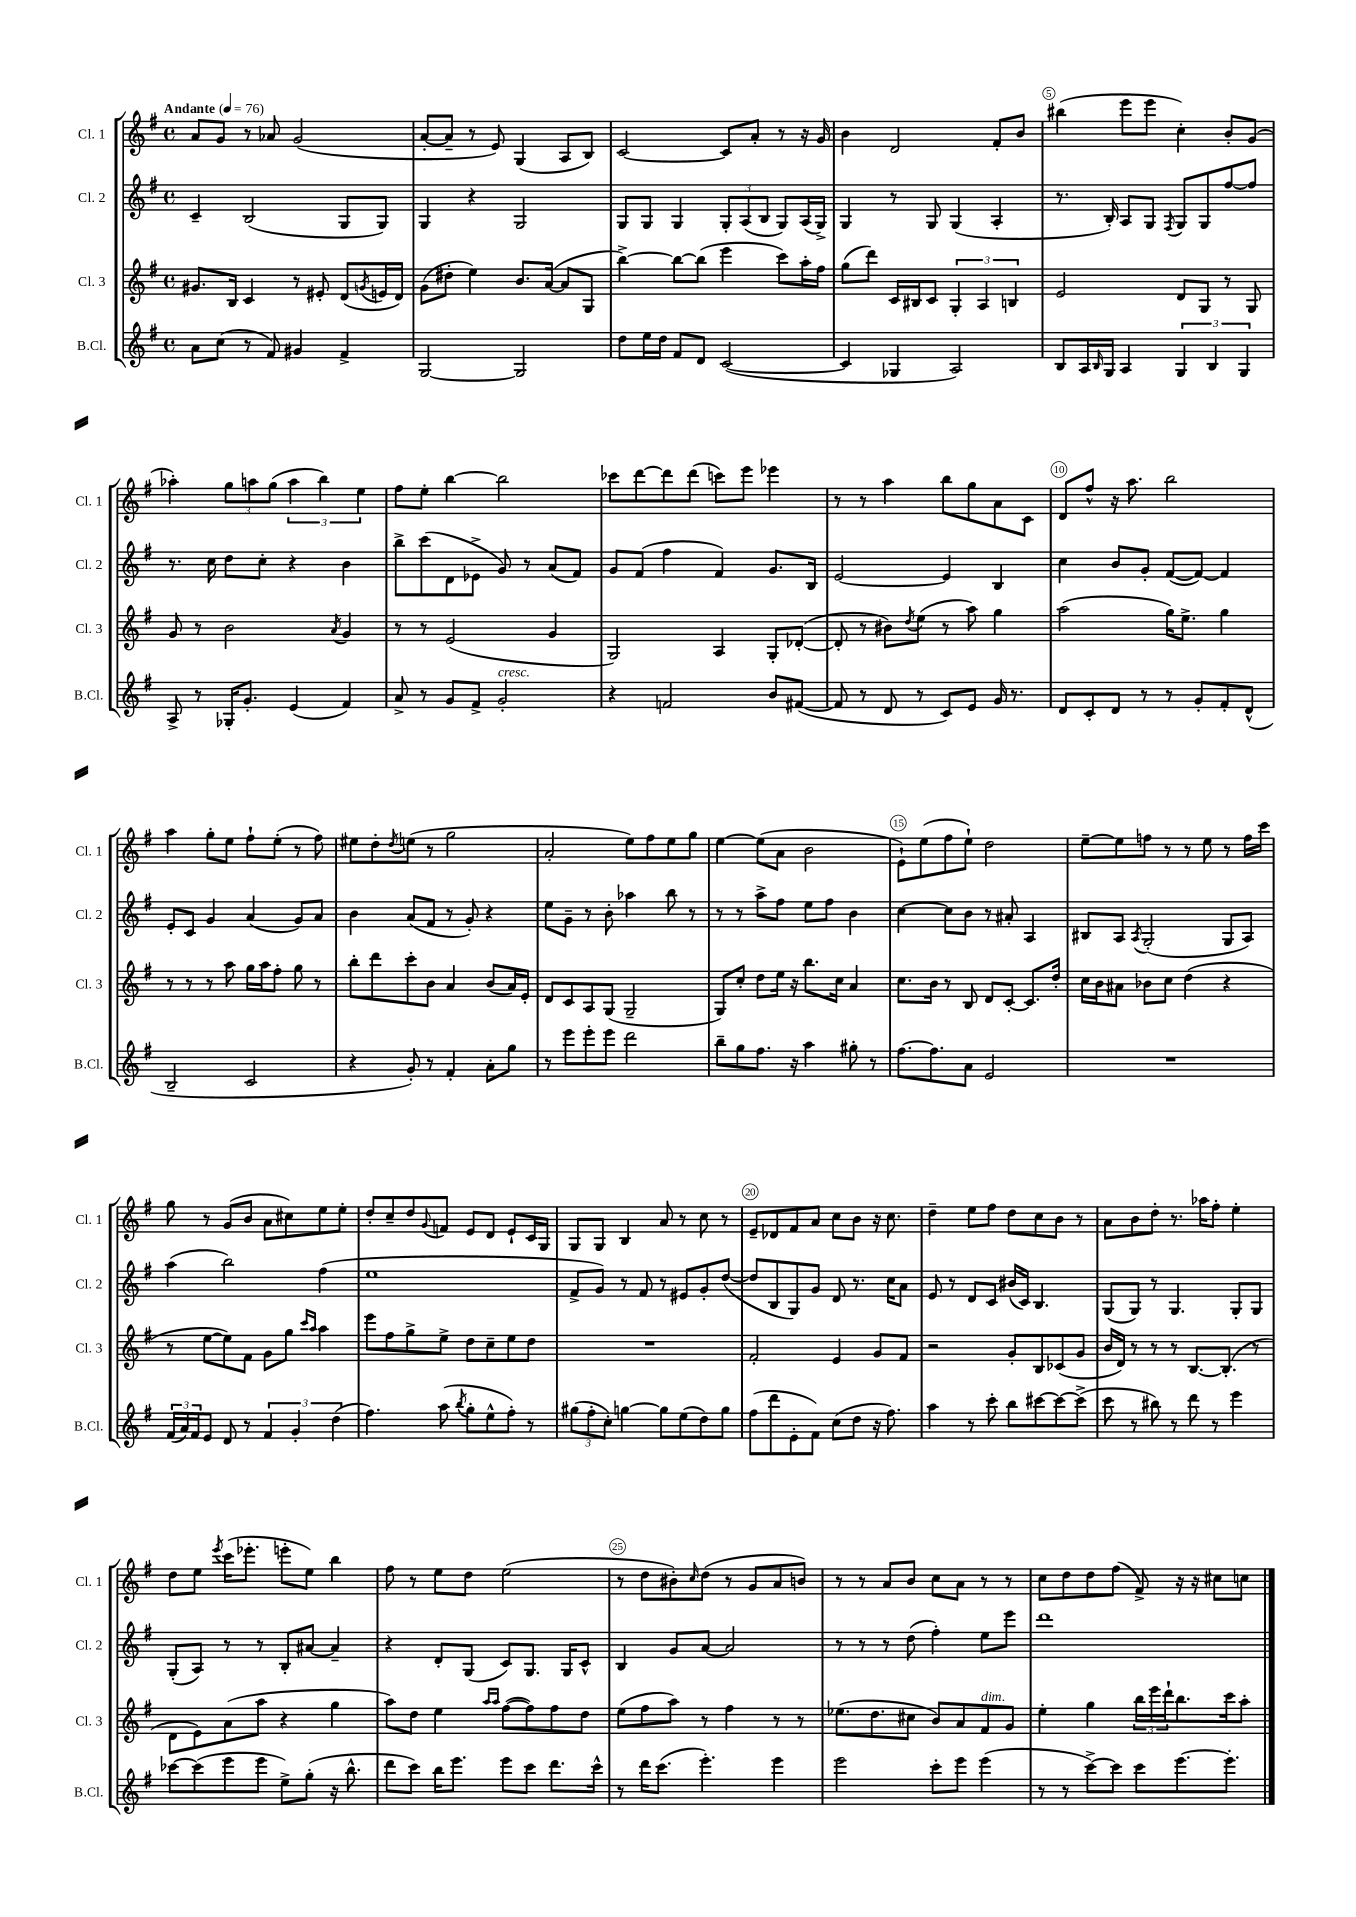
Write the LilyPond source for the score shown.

<<
\new StaffGroup <<
\new Staff = "s0" \with { instrumentName = "Cl. 1" shortInstrumentName = "Cl. 1" } {
    \clef treble \key g \major \defaultTimeSignature \time 4/4 \tempo "Andante" 4 = 76
    a'8 g'8 r8 aes'8 g'2( |
    a'8~-. a'8-- r8 e'8) g4( a8 b8) |
    c'2~ c'8 a'8-. r8 r16 g'16 |
    b'4 d'2 fis'8-. b'8 |
    bis''4( e'''8 e'''8 c''4-.) b'8-. g'8( |
    aes''4-.) \tuplet 3/2 { g''8 a''8 g''8( } \tuplet 3/2 { a''4 b''4) e''4 } |
    fis''8 e''8-. b''4~ b''2 |
    ces'''8 d'''8~ d'''8 d'''8( c'''8) e'''8 ees'''4 |
    r8 r8 a''4 b''8 g''8 a'8 c'8 |
    d'8 fis''8-^ r16 a''8. b''2 |
    a''4 g''8-. e''8 fis''8-! e''8-.( r8 fis''8) |
    eis''8 d''8-. \acciaccatura { d''8 } e''8( r8 g''2 |
    a'2-. e''8) fis''8 e''8 g''8 |
    e''4~ e''8( a'8 b'2 |
    e'8-!) e''8( fis''8 e''8-!) d''2 |
    e''8~-- e''8 f''8 r8 r8 e''8 r8 f''16 c'''16 |
    g''8 r8 g'8( b'8 a'8 cis''8) e''8 e''8-. |
    d''8-. c''8-- d''8 \appoggiatura { g'8 } f'8 e'8 d'8 e'8-! c'16 g16 |
    g8 g8 b4 a'8 r8 c''8 r8 |
    e'8-- des'8 fis'8 a'8 c''8 b'8 r16 c''8. |
    d''4-- e''8 fis''8 d''8 c''8 b'8 r8 |
    a'8 b'8 d''8-. r8. aes''16 fis''8-. e''4-. |
    d''8 e''8 \acciaccatura { e'''8 } c'''16( ees'''8.-. e'''8-. e''8) b''4 |
    fis''8 r8 e''8 d''8 e''2( |
    r8 d''8 bis'8-.) \grace { c''16 } d''8( r8 g'8 a'8 b'8) |
    r8 r8 a'8 b'8 c''8 a'8 r8 r8 |
    c''8 d''8 d''8 fis''8( fis'8->) r16 r16 cis''8 c''8 \bar "|." |
}
\new Staff = "s1" \with { instrumentName = "Cl. 2" shortInstrumentName = "Cl. 2" } {
    \clef treble \key g \major \defaultTimeSignature \time 4/4
    c'4-- b2( g8 g8) |
    g4 r4 g2 |
    g8 g8 g4 \tuplet 3/2 { g8-. a8( b8 } g8) a16( g16->) |
    g4 r8 g8 g4( a4-. |
    r8. b16-.) a8 g8 \acciaccatura { fis8 } g8 g8 fis''8~ fis''8 |
    r8. c''16 d''8 c''8-. r4 b'4 |
    b''8-> c'''8( d'8 ees'8-> g'8) r8 a'8( fis'8) |
    g'8 fis'8( fis''4 fis'4) g'8. b16 |
    e'2~ e'4 b4 |
    c''4 b'8 g'8-. fis'8~( fis'8~) fis'4 |
    e'8-. c'8 g'4 a'4( g'8) a'8 |
    b'4 a'8( fis'8 r8 g'8-.) r4 |
    e''8 g'8-- r8 b'8-. aes''4 b''8 r8 |
    r8 r8 a''8-> fis''8 e''8 fis''8 b'4 |
    c''4~ c''8 b'8 r8 ais'8-. a4 |
    bis8 a8 \acciaccatura { a8 } g2-.( g8 a8) |
    a''4( b''2) fis''4( |
    e''1 |
    fis'8-> g'8) r8 fis'8 r8 eis'8 g'8-. d''8~( |
    d''8 b8 g8) g'8 d'8 r8. c''16 a'8 |
    e'8 r8 d'8 c'8 bis'16( c'16) b4. |
    g8( g8) r8 g4. g8-. g8 |
    g8-.( a8) r8 r8 b8-. ais'8~ ais'4-- |
    r4 d'8-. g8( c'8) g8. g16 c'8-^ |
    b4 g'8 a'8~ a'2 |
    r8 r8 r8 d''8( fis''4-.) e''8 e'''8 |
    d'''1 \bar "|." |
}
\new Staff = "s2" \with { instrumentName = "Cl. 3" shortInstrumentName = "Cl. 3" } {
    \clef treble \key g \major \defaultTimeSignature \time 4/4
    gis'8. b16 c'4 r8 eis'8-. d'8( \acciaccatura { g'8 } e'16 d'16) |
    g'8( dis''8-. e''4) b'8. a'16~( a'8 g8 |
    b''4~->) b''8~ b''8( e'''4 c'''8) a''16-. fis''16 |
    g''8( d'''8) c'16 bis16 c'8 \tuplet 3/2 { g4-. a4 b4 } |
    e'2 d'8 g8 r8 g8 |
    g'8 r8 b'2 \acciaccatura { a'8 } g'4 |
    r8 r8 e'2( g'4 |
    g2) a4 g8-. des'8~-.( |
    des'8-. r8 bis'8) \acciaccatura { d''8 } e''8( r8 a''8) g''4 |
    a''2( g''16) e''8.-> g''4 |
    r8 r8 r8 a''8 g''16 a''16 fis''8-. g''8 r8 |
    b''8-. d'''8 c'''8-. b'8 a'4 b'8( a'16) e'16-. |
    d'8 c'8 a8 g8( g2-- |
    g8) c''8-. d''8 e''16 r16 b''8. c''16 a'4 |
    c''8. b'16 r8 b8 d'8 c'8~-. c'8. d''16-. |
    c''16 b'16 ais'8 bes'8 c''8 d''4( r4 |
    r8 e''8~ e''8) fis'8 g'8 g''8 \grace { c'''16 a''16 } a''4 |
    e'''8 fis''8 g''8-> e''8-> d''8 c''8-- e''8 d''8 |
    R1 |
    fis'2-. e'4 g'8 fis'8 |
    r2 g'8-. b8 ces'8( g'8 |
    b'16 d'16) r8 r8 r8 b8.~ b8.-.( r8 |
    d'8 e'8) a'8( a''8 r4 g''4 |
    a''8) d''8 e''4 \grace { a''16 a''16 } fis''8~( fis''8) fis''8 d''8 |
    e''8( fis''8 a''8) r8 fis''4 r8 r8 |
    ees''8.( d''8. cis''8 b'8) a'8 fis'8^\markup { \italic "dim." } g'8 |
    e''4-. g''4 \tuplet 3/2 { b''16 e'''16 d'''16-! } b''8. c'''16 a''8-. \bar "|." |
}
\new Staff = "s3" \with { instrumentName = "B.Cl." shortInstrumentName = "B.Cl." } {
    \clef treble \key g \major \defaultTimeSignature \time 4/4
    a'8 c''8( r8 fis'8) gis'4 fis'4-> |
    g2~ g2 |
    d''8 e''16 d''16 fis'8 d'8 c'2~( |
    c'4 ges4 a2) |
    b8 a16 \grace { b16 } g16 a4 \tuplet 3/2 { g4 b4 g4 } |
    a8-> r8 ges16-. g'8.-. e'4( fis'4) |
    a'8-> r8 g'8 fis'8-> g'2-.^\markup { \italic "cresc." } |
    r4 f'2 b'8 fis'8~( |
    fis'8 r8 d'8 r8 c'8) e'8 g'16 r8. |
    d'8 c'8-. d'8 r8 r8 g'8-. fis'8-. d'8-^( |
    b2-- c'2 |
    r4 g'8-.) r8 fis'4-. a'8-. g''8 |
    r8 e'''8 e'''8-. e'''8 d'''2 |
    b''8-- g''8 fis''8. r16 a''4 gis''8-. r8 |
    fis''8.~ fis''8. a'8 e'2 |
    R1 |
    \tuplet 3/2 { fis'16( a'16) fis'16 } e'8 d'8 r8 \tuplet 3/2 { fis'4 g'4-. d''4( } |
    fis''4.) a''8( \acciaccatura { b''8 } g''8-. e''8-^ fis''8-.) r8 |
    \tuplet 3/2 { gis''8( fis''8-. c''8-.) } g''4~ g''8 e''8( d''8) g''8 |
    fis''8( d'''8 e'8-. fis'8) c''8( d''8 r16 fis''8.) |
    a''4 r8 c'''8-. b''8 cis'''8~ cis'''8~ cis'''8->( |
    c'''8 r8 bis''8) r8 d'''8 r8 e'''4 |
    ces'''8~ ces'''8( e'''8 e'''8 e''8->) g''8-.( r16 b''8.-^ |
    d'''8 c'''8) b''16 e'''8. e'''8 c'''8 d'''8. c'''16-^ |
    r8 d'''16 c'''8.( e'''4.-.) e'''4 |
    e'''2 c'''8-. e'''8 e'''4( |
    r8 r8 c'''8~->) c'''8 c'''8 e'''8.~ e'''8.-. \bar "|." |
}
>>
>>
\layout { \context { \Score \override BarNumber.break-visibility = ##(#f #t #t) barNumberVisibility = #(every-nth-bar-number-visible 5) \override BarNumber.stencil = #(make-stencil-circler 0.1 0.3 ly:text-interface::print) } }
